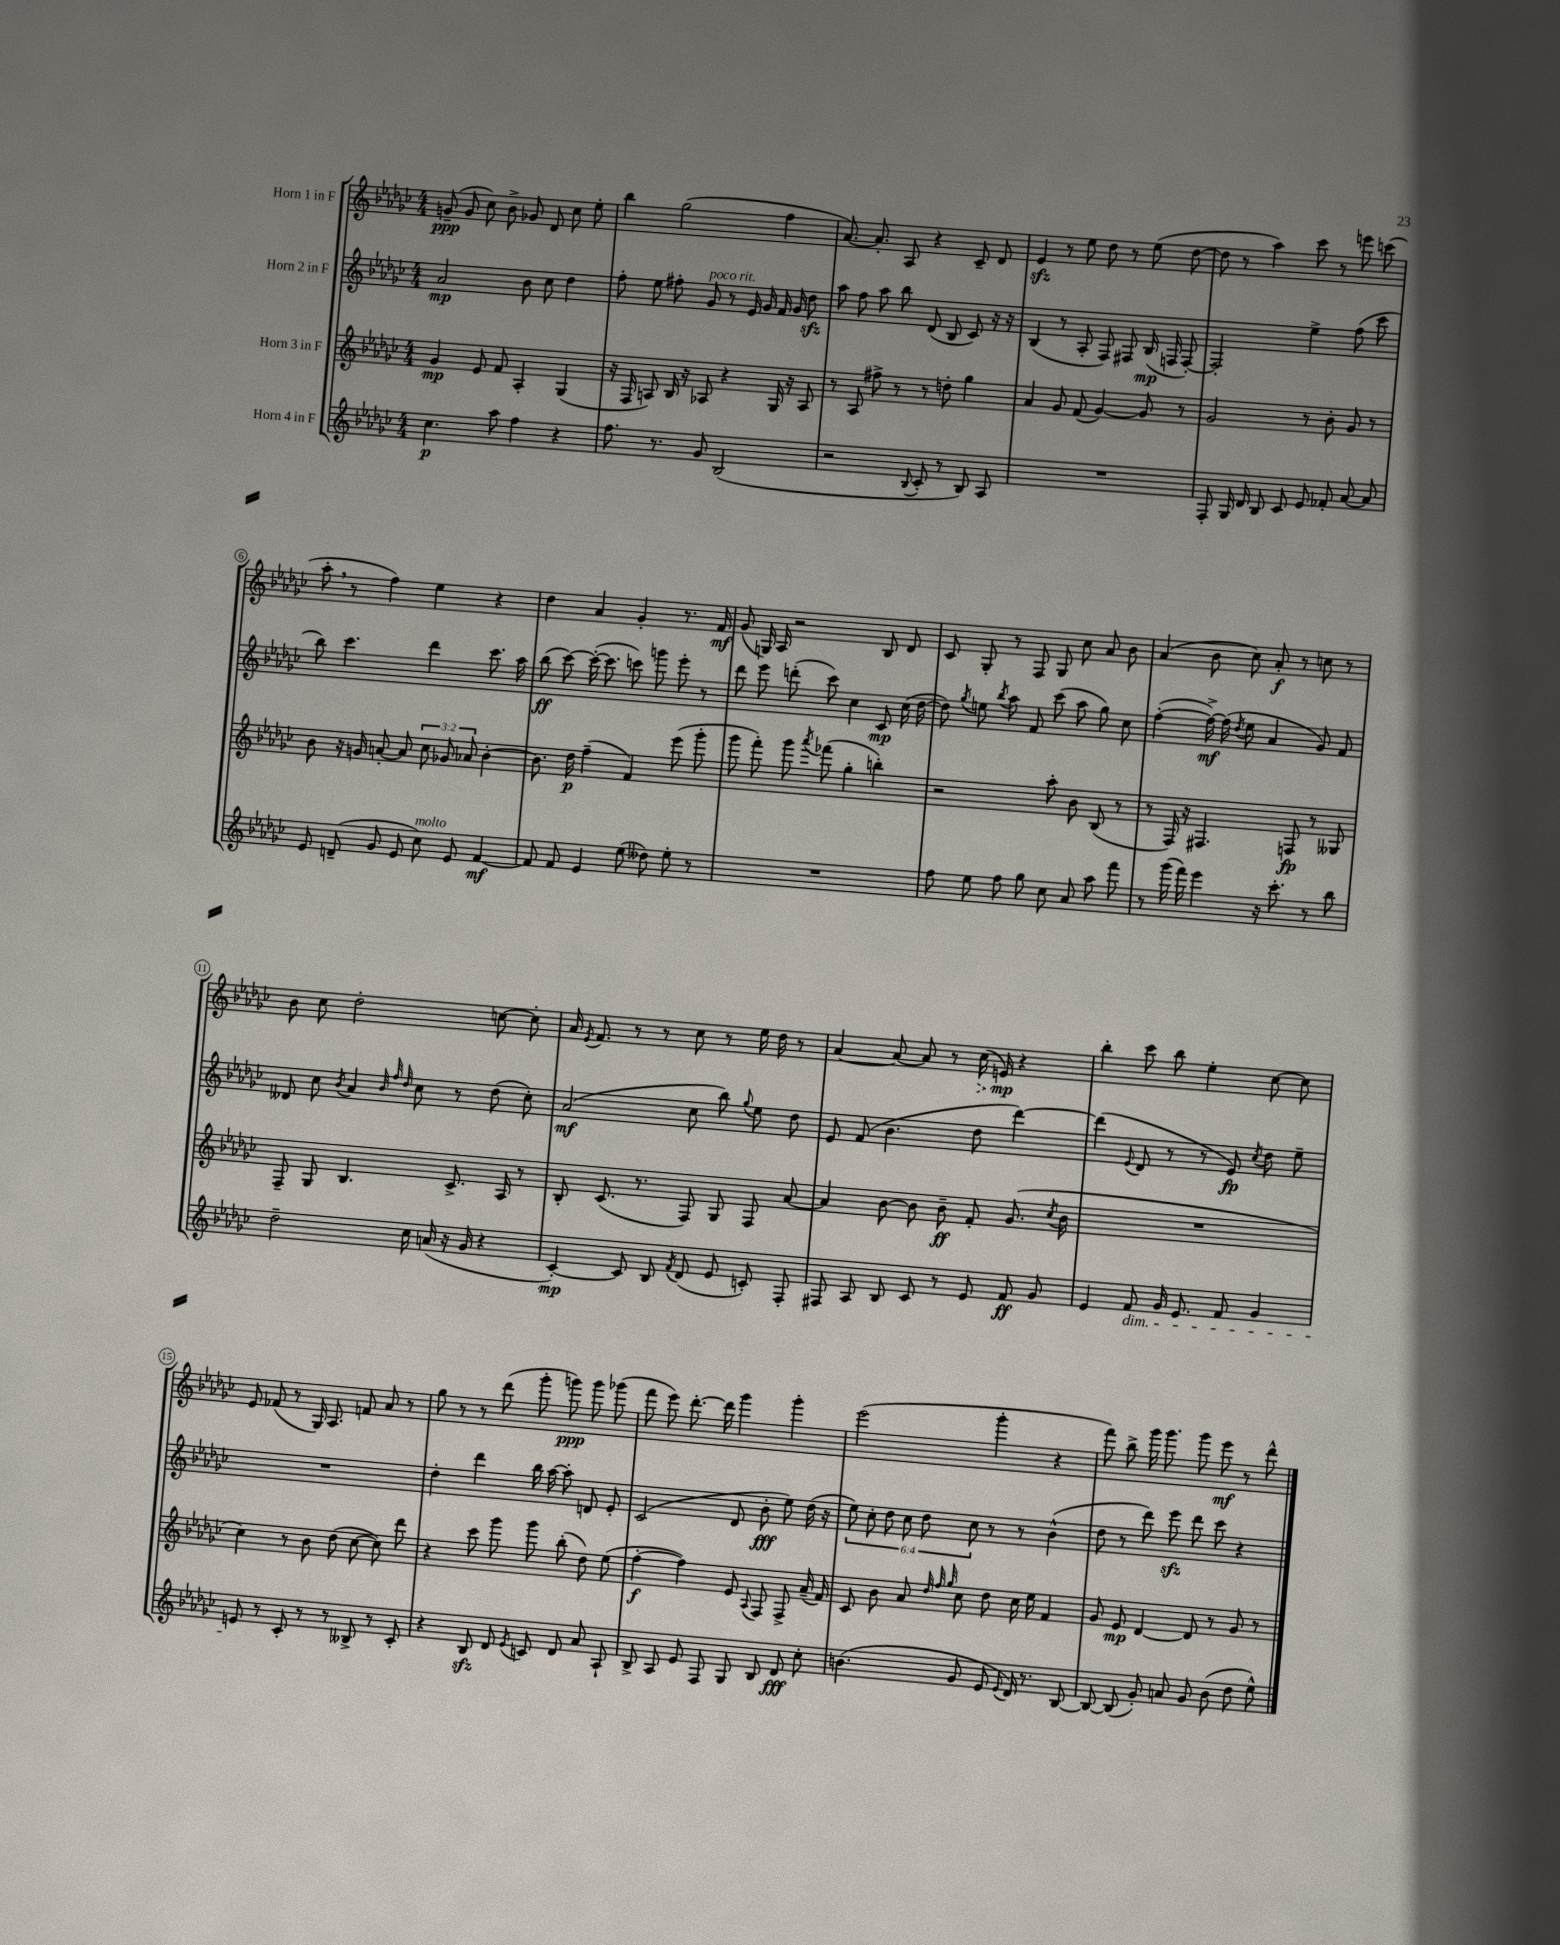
<<
\new StaffGroup <<
\new Staff = "s0" \with { instrumentName = "Horn 1 in F" } {
    \clef treble \key ges \major \numericTimeSignature \time 4/4
    \autoBeamOff g'8--\ppp( g'8 ces''8) bes'8-> ges'8 des'8 ces''8 ees''8-. |
    bes''4 ges''2( f''4 |
    aes'8.~) aes'8.-. aes8 r4 ces'8-- des'8 |
    ees'4\sfz r8 ees''8 des''8 r8 ees''8( des''8~ |
    des''8 r8 aes''4) ces'''8 r8 e'''8 c'''8( |
    aes''8-. \breathe r8 f''4) ees''4 r4 |
    des''4 aes'4 ges'4-. r8. f'16\mf |
    ges'8( g16) aes16 r2 bes8 des'8 |
    ces'8 ges8-. r8 f8 ges8 ces''8 aes'8 bes'8 |
    aes'4( bes'8 ces''8) aes'8-.\f r8 c''8 r8 |
    bes'8 ces''8 des''2-. c''8~ c''8-. |
    aes'16 \acciaccatura { ees'8 } f'8. r8 r8 ces''8 r8 ees''16 des''16 r8 |
    aes'4~ aes'8~ aes'8 r8 \once \override Hairpin.style = #'dashed-line ces''16\>( e'16\mp\!) r4 |
    bes''4-. ces'''8 bes''8 ees''4-. ces''8~ ces''8 |
    ees'8 fes'8( r8 ges16) aes8. f'8 aes'8 r8 |
    ges''8 r8 r8 des'''8( ges'''8-. g'''8\ppp) g'''8 ges'''8( |
    f'''8 ees'''8) des'''8.~-. des'''16 ges'''4 ges'''4-. |
    ees'''2( ges'''4-. r4 |
    f'''8) bes''8-> ges'''16 ges'''8. ges'''8 ees'''8\mf r8 des'''8-^ \bar "|." |
}
\new Staff = "s1" \with { instrumentName = "Horn 2 in F" } {
    \clef treble \key ges \major \numericTimeSignature \time 4/4 \override Staff.TupletNumber.text = #tuplet-number::calc-fraction-text
    \autoBeamOff aes'2\mp bes'8 ces''8 des''4 |
    f''8-. ees''8 fis''8-. ges'8^\markup { \italic "poco rit." } r8 ees'16 ges'16 f'16 ges'16 des''8\sfz |
    aes''8 f''8 aes''8 bes''8 des'8( bes8 ces'8) r16 r16 |
    bes4( r8 aes8-. f8) fis8 bes16\mp( f16 f8~-.) |
    f2-. ees''4-> f''8( ces'''8 |
    bes''8) ces'''4. des'''4 ces'''8. aes''16 |
    bes''8\ff( ces'''8~) ces'''16~-.( ces'''8. c'''8) g'''8 ees'''8-. r8 |
    des'''8 ees'''8 d'''8-.( ces'''8) ces''4 ces'8\mp ces''16( des''16~ |
    des''8) \acciaccatura { ges''8 } e''8 \acciaccatura { bes''8 } aes''8 f'8 ces'''8( aes''8 ges''8) ces''8 |
    f''4~-.( f''16~->\mf) f''16( \acciaccatura { des''8 } ees''8 aes'4 ges'8) f'8 |
    deses'8 ces''8 \acciaccatura { bes'8 } aes'4 \grace { bes'32 f''32 des''32 } ces''8 r8 des''8( ces''8-.) |
    aes'2\mf( ces''8 bes''8) \appoggiatura { ges''8 } ees''8 des''8 |
    ees'8 f'8( bes'4. des''8 des'''4~) |
    des'''4( \appoggiatura { ees'8 } des'8 r8 r8 ees'8\fp) \acciaccatura { ces''8 } des''8 ees''8-- |
    R1 |
    des''4-. des'''4 bes''16 aes''16~ aes''8-. d'8 ees'8-. |
    ces'2( des'8 bes'8-.\fff ees''8) des''16( r16 |
    \tuplet 6/4 { ees''8) ces''8-. des''8 ces''8 des''8 ces''8 } r8 r8 bes'4-^( |
    des''8 r8 des'''8) ees'''8\sfz des'''8 ces'''8 r4 \bar "|." |
}
\new Staff = "s2" \with { instrumentName = "Horn 3 in F" } {
    \clef treble \key ges \major \numericTimeSignature \time 4/4 \override Staff.TupletNumber.text = #tuplet-number::calc-fraction-text
    \autoBeamOff ges'4\mp ees'8 f'8 aes4-. ges4( |
    r16 f16 a8) bes16 r16 aes8 r4 ges16 r16 aes8 |
    r8 aes8 fis''8-> r8 r8 d''8-. ges''4 |
    aes'4 ges'8 f'8( ges'4~) ges'8 r8 |
    ges'2 r8 bes'8-. ges'8 r8 |
    bes'8 r16 g'16 a'8~-. a'8 \tuplet 3/2 { ces''8 ges'8 aes'8 } bes'4~-. |
    bes'8. des''16\p f''4--( f'4) ees'''8( ges'''8-. |
    ges'''8 f'''8-.) ges'''8 \acciaccatura { aes'''8 } fes'''8( ges''4-. b''4-.) |
    r2 aes''8-. bes'8 bes8( r8 |
    r8 f16) r16 fis4. f8\fp r8 geses8 |
    f8-- ges8 bes4. ces'8.-> aes16 r8 |
    bes8-. ces'8.( r8. f8) ges8 f8 aes'8~ |
    aes'4 bes'8~ bes'8 bes'8--\ff f'8-. ges'8.( \acciaccatura { ces''8 } bes'16 |
    R1 |
    ces''4) r8 bes'8 des''8( ces''8~ ces''8) des'''8 |
    r4 ces'''8 ges'''8 ges'''8 bes''8-.( des''8) ees''8( |
    f''4~-.\f f''4) ees'8 \appoggiatura { aes8 } f8 f8-> aes'16--( f'16) |
    ces'8 bes'8 aes'8 \grace { des''32 f''32 ges''32 } ces''8 des''8 ces''16 ees''16 f'4 |
    ges'8 ees'8\mp des'4~ des'8 r8 ges'8 r8 \bar "|." |
}
\new Staff = "s3" \with { instrumentName = "Horn 4 in F" } {
    \clef treble \key ges \major \numericTimeSignature \time 4/4
    \autoBeamOff ces''4.\p aes''8 f''4 r4 |
    f''8. r8. ges'8 bes2( |
    r2 \appoggiatura { bes8 } ces'8-. r8 bes8) aes8 |
    R1 |
    f8-. ges16 des'16 bes8 ces'8 ees'8 fes'8-. aes'8~ aes'8 |
    ees'8 d'8--( ges'8 ees'8 ces''8^\markup { \italic "molto" }) ees'8 f'4~\mf |
    f'8 f'8 ees'4 ees''8( deses''8) ees''8-. r8 |
    R1 |
    f''8 ees''8 f''8 ges''8 ces''8 aes'8 aes''8 f'''8 |
    r8 ges'''16( f'''16) ees'''4 r16 ces'''8.-. r8 bes''8 |
    des''2-- ces''16 a'16( r16 ges'16 r4 |
    ces'4~-.\mp) ces'8 bes8 \acciaccatura { f'8 } des'8( ees'8 c'8-.) f8-. |
    fis8 aes8 bes8 ces'8 r8 ees'8 f'8\ff ges'8 |
    ees'4 f'8\dim ges'16 ees'8. f'8 ges'4 |
    e'8\! r8 ces'8-. r8 r8 beses8-> r8 ces'8-. |
    r4 bes8\sfz des'8 \acciaccatura { ees'8 } c'8 des'8 aes'8 aes8-! |
    bes8-> aes8 ees'8 f8 ges8 bes8 des'8\fff ces''8-. |
    b'4.( ges'8 ees'8 \appoggiatura { ees'8 } des'16) r8. bes8~ |
    bes8~ bes8( ges'8-.) a'8 ges'8 bes'8( des''8 ees''8-^) \bar "|." |
}
>>
>>
\layout { \context { \Score \override BarNumber.stencil = #(make-stencil-circler 0.1 0.3 ly:text-interface::print) } }
